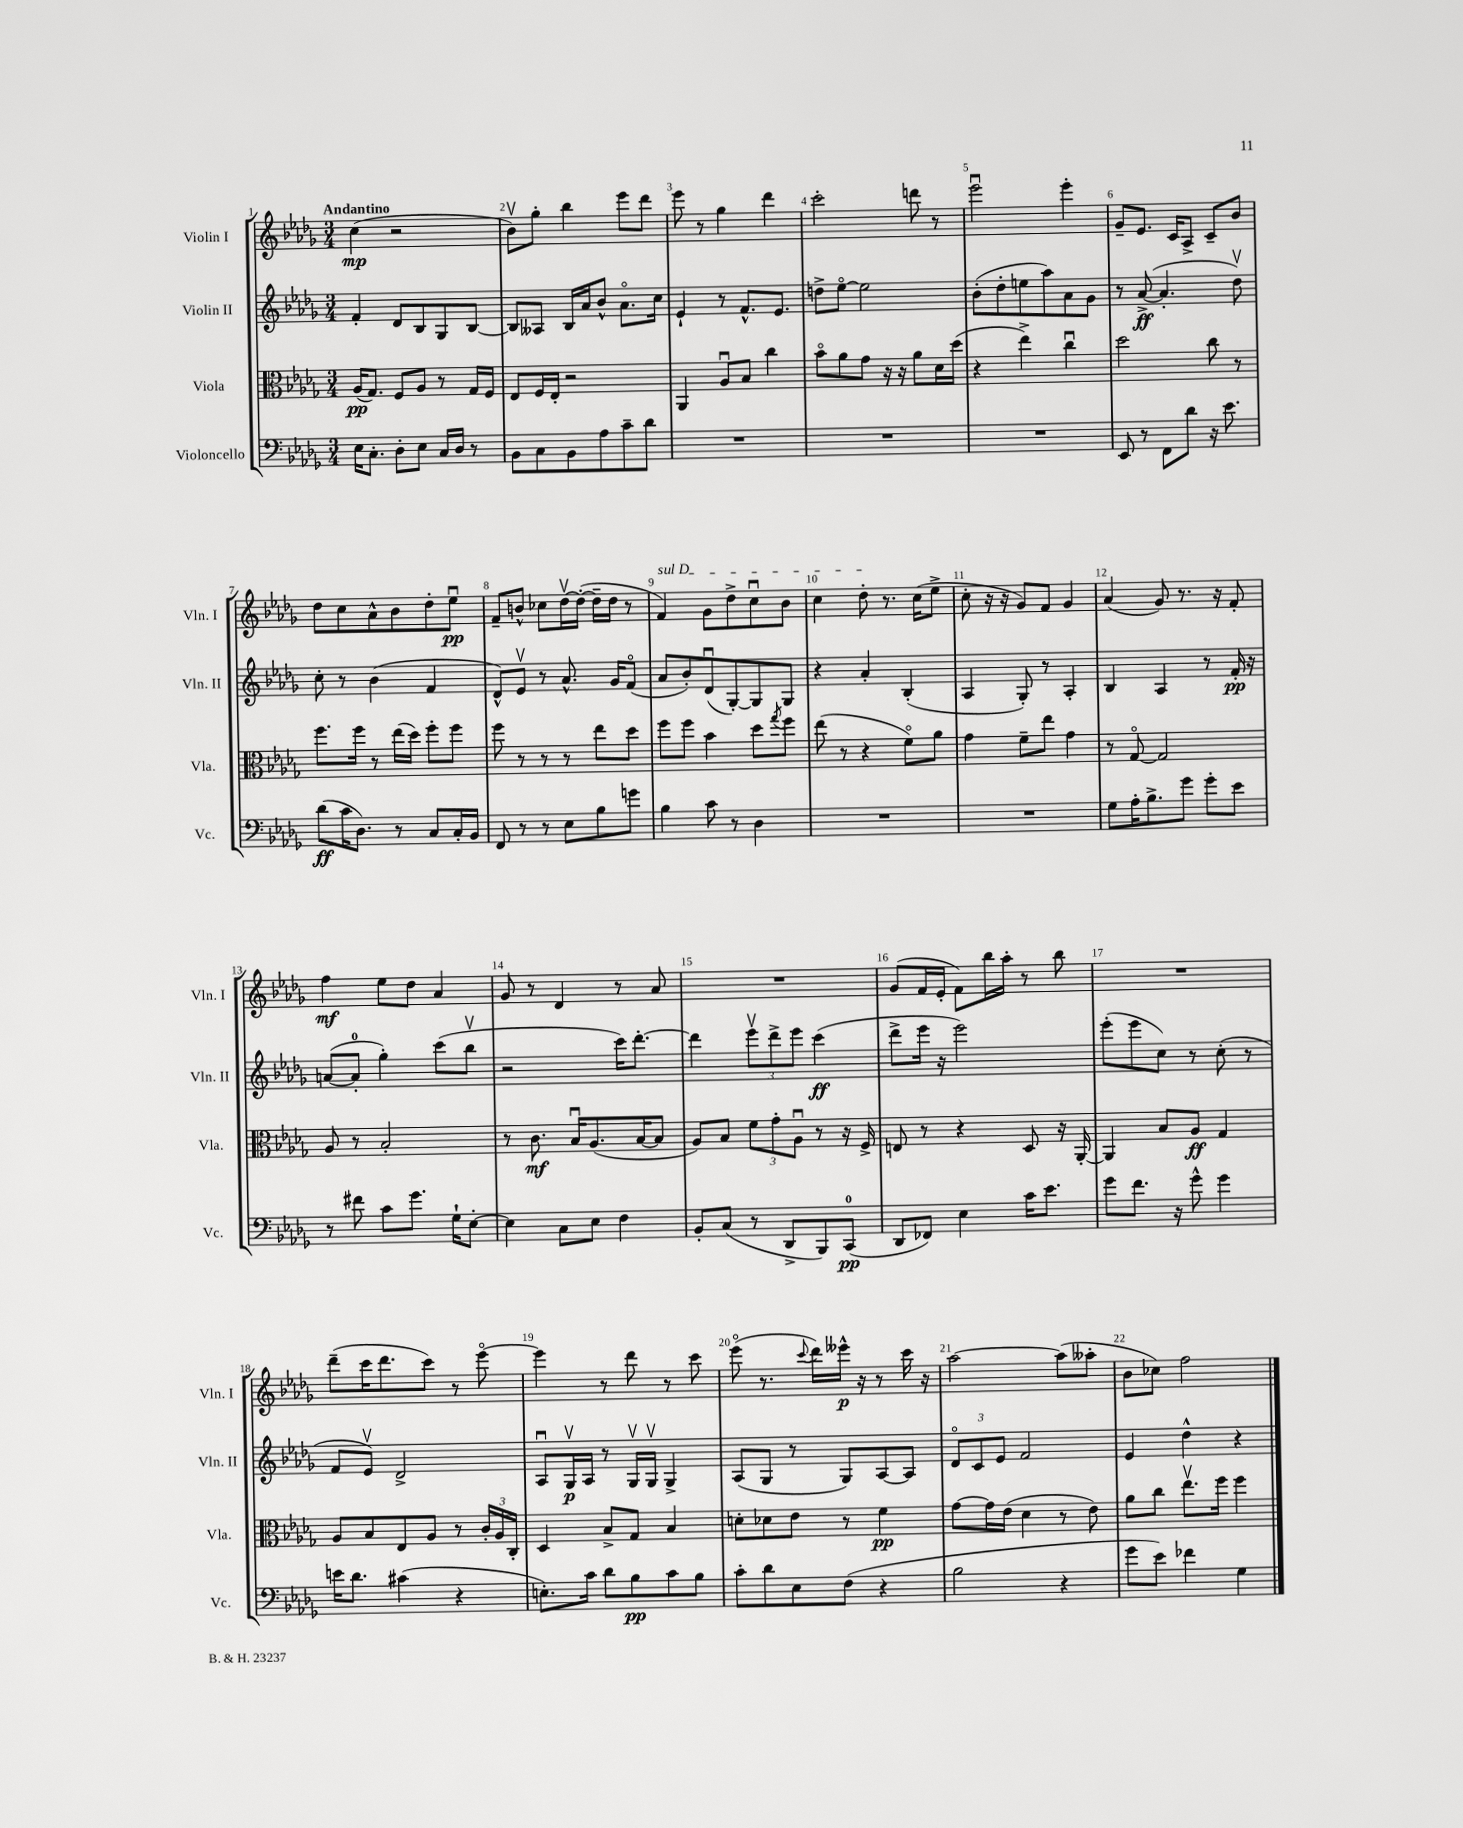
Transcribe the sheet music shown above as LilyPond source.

<<
\new StaffGroup <<
\new Staff = "s0" \with { instrumentName = "Violin I" shortInstrumentName = "Vln. I" } {
    \clef treble \key des \major \numericTimeSignature \time 3/4 \tempo "Andantino"
    c''4\mp( r2 |
    bes'8\upbow) ges''8-. bes''4 ees'''8 des'''8 |
    ees'''8 r8 ges''4 des'''4 |
    c'''2-. d'''8 r8 |
    ees'''2\downbow ees'''4-. |
    ges'8-- ees'8. c'16 aes8-> c'8-- bes'8 |
    des''8 c''8 aes'8-^ bes'8 des''8-. ees''8\downbow\pp |
    f'8-- b'8-^ ces''8 des''16~\upbow des''16~-.( des''16-- des''16 r8 |
    \once \override TextSpanner.bound-details.left.text = \markup { \italic "sul D" } f'4\startTextSpan) ges'8 des''8-> c''8\downbow bes'8 |
    c''4 des''8-.\stopTextSpan r8. c''16( ees''8-> |
    c''8-. r16 r16 ges'8) f'8 ges'4 |
    aes'4( ges'8) r8. r16 f'8-. |
    f''4\mf ees''8 des''8 aes'4 |
    ges'8 r8 des'4 r8 aes'8 |
    R2. |
    ges'8( f'16 ees'16-. f'8) bes''16 aes''16-. r8 bes''8 |
    R2. |
    des'''8--( c'''16 des'''8. c'''8) r8 ees'''8~\flageolet |
    ees'''4 r8 des'''8 r8 c'''8 |
    ees'''8\flageolet( r8. \appoggiatura { c'''8 } des'''16) eeses'''16-^\p r16 r8 c'''16 r16 |
    aes''2~ aes''8( aeses''8-. |
    bes'8 ces''8) f''2 \bar "|." |
}
\new Staff = "s1" \with { instrumentName = "Violin II" shortInstrumentName = "Vln. II" } {
    \clef treble \key des \major \numericTimeSignature \time 3/4
    f'4-. des'8 bes8 ges8 bes8~ |
    bes8 aeses8 bes16 aes'16 bes'8-^ aes'8.\flageolet c''16 |
    ees'4-! r8 f'8.-^ ees'8. |
    d''8-> ees''8~\flageolet ees''2 |
    bes'8-.( des''8-. e''8 aes''8) aes'8 ges'8 |
    r8 aes'8~->\ff( aes'4.-. des''8\upbow) |
    c''8-. r8 bes'4( f'4 |
    des'8-^) ees'8\upbow r8 aes'8.-^ ges'16 f'8\flageolet( |
    aes'8 bes'8-.) des'8\downbow( ges8~-.) ges8 ges8 |
    r4 aes'4-. bes4-.( |
    aes4 ges8-.) r8 aes4-. |
    bes4 aes4 r8 f'16-.\pp r16 |
    a'8~( a'8-0-. ges''4-.) c'''8( bes''8\upbow |
    r2 c'''16) des'''8.~-. |
    des'''4 \tuplet 3/2 { ees'''8\upbow des'''8-> ees'''8 } c'''4\ff( |
    des'''8-> ees'''16 r16 ees'''2) |
    ees'''8-.( ees'''8 c''8) r8 c''8-.( r8 |
    f'8 ees'8\upbow) des'2-> |
    aes8\downbow ges16\upbow\p aes16 r8 ges16\upbow ges16\upbow ges4-> |
    aes8( ges8 r8 ges8) aes8~ aes8 |
    \tuplet 3/2 { des'8\flageolet c'8 ees'8 } f'2 |
    ees'4 des''4-^ r4 \bar "|." |
}
\new Staff = "s2" \with { instrumentName = "Viola" shortInstrumentName = "Vla." } {
    \clef alto \key des \major \numericTimeSignature \time 3/4
    aes16\pp( ges8.) f8 aes8 r8 ges16 f16 |
    ees8 f16 ees16-. r2 |
    aes,4 aes8\downbow bes8 c''4 |
    bes'8\flageolet aes'8 ges'8 r16 r16 aes'8 des'16 des''16( |
    r4 ees''4->) c''4\downbow |
    des''2 c''8 r8 |
    f''8. f''16 r8 ees''16( des''16) f''8-. f''8 |
    f''8 r8 r8 r8 ees''8 des''8 |
    f''8 f''8 bes'4 des''8 \acciaccatura { ges''8 } f''8 |
    ees''8( r8 r4 f'8\flageolet) aes'8 |
    ges'4 f'8-- ees''8 ges'4 |
    r8 ges8~\flageolet ges2 |
    aes8 r8 bes2-. |
    r8 c'8.\mf bes16\downbow aes8.( bes16~ bes8 |
    aes8) bes8 \tuplet 3/2 { f'8 ges'8-. aes8\downbow } r8 r16 f16-> |
    e8 r8 r4 des8 r16 aes,16~-. |
    aes,4 bes8 aes8\ff ges4 |
    aes8 bes8 ees8 aes8 r8 \tuplet 3/2 { c'16-. aes16 c16-. } |
    des4 bes8-> ges8 bes4 |
    d'8-. des'8 ees'8 r8 f'4\pp |
    ges'8~ ges'16 ees'16( des'4 r8 ees'8) |
    aes'8 c''8 ees''8.\upbow f''16 f''4 \bar "|." |
}
\new Staff = "s3" \with { instrumentName = "Violoncello" shortInstrumentName = "Vc." } {
    \clef bass \key des \major \numericTimeSignature \time 3/4
    ees16 c8.-. des8-. ees8 c16 des16 r8 |
    bes,8 c8 bes,8 aes8 c'8-- des'8 |
    R2. |
    R2. |
    R2. |
    ees,8 r8 f,8 des'8 r16 ees'8. |
    des'8\ff( c'16 des8.) r8 c8 c16-. bes,16 |
    f,8 r8 r8 ees8 bes8 g'8 |
    bes4 c'8 r8 des4 |
    R2. |
    R2. |
    ges8 aes16-. bes8.-> ges'8 ges'8-. ees'8 |
    r8 fis'8 c'8 ges'8. ges16-! ees8~-. |
    ees4 c8 ees8 f4 |
    bes,8-. c8( r8 des,8-> bes,,8) c,8-0\pp( |
    des,8 fes,8) ees4 c'16 ees'8. |
    ges'8 f'8. r16 ges'8-^ ges'4 |
    e'16 des'8. cis'4( r4 |
    e8.-.) c'16 des'8 bes8\pp c'8 bes8 |
    c'8-. des'8 ees8 f8( r4 |
    bes2 r4 |
    ges'8 ees'8) fes'4 ges4 \bar "|." |
}
>>
>>
\layout { \context { \Score \override BarNumber.break-visibility = ##(#f #t #t) barNumberVisibility = #all-bar-numbers-visible } }
